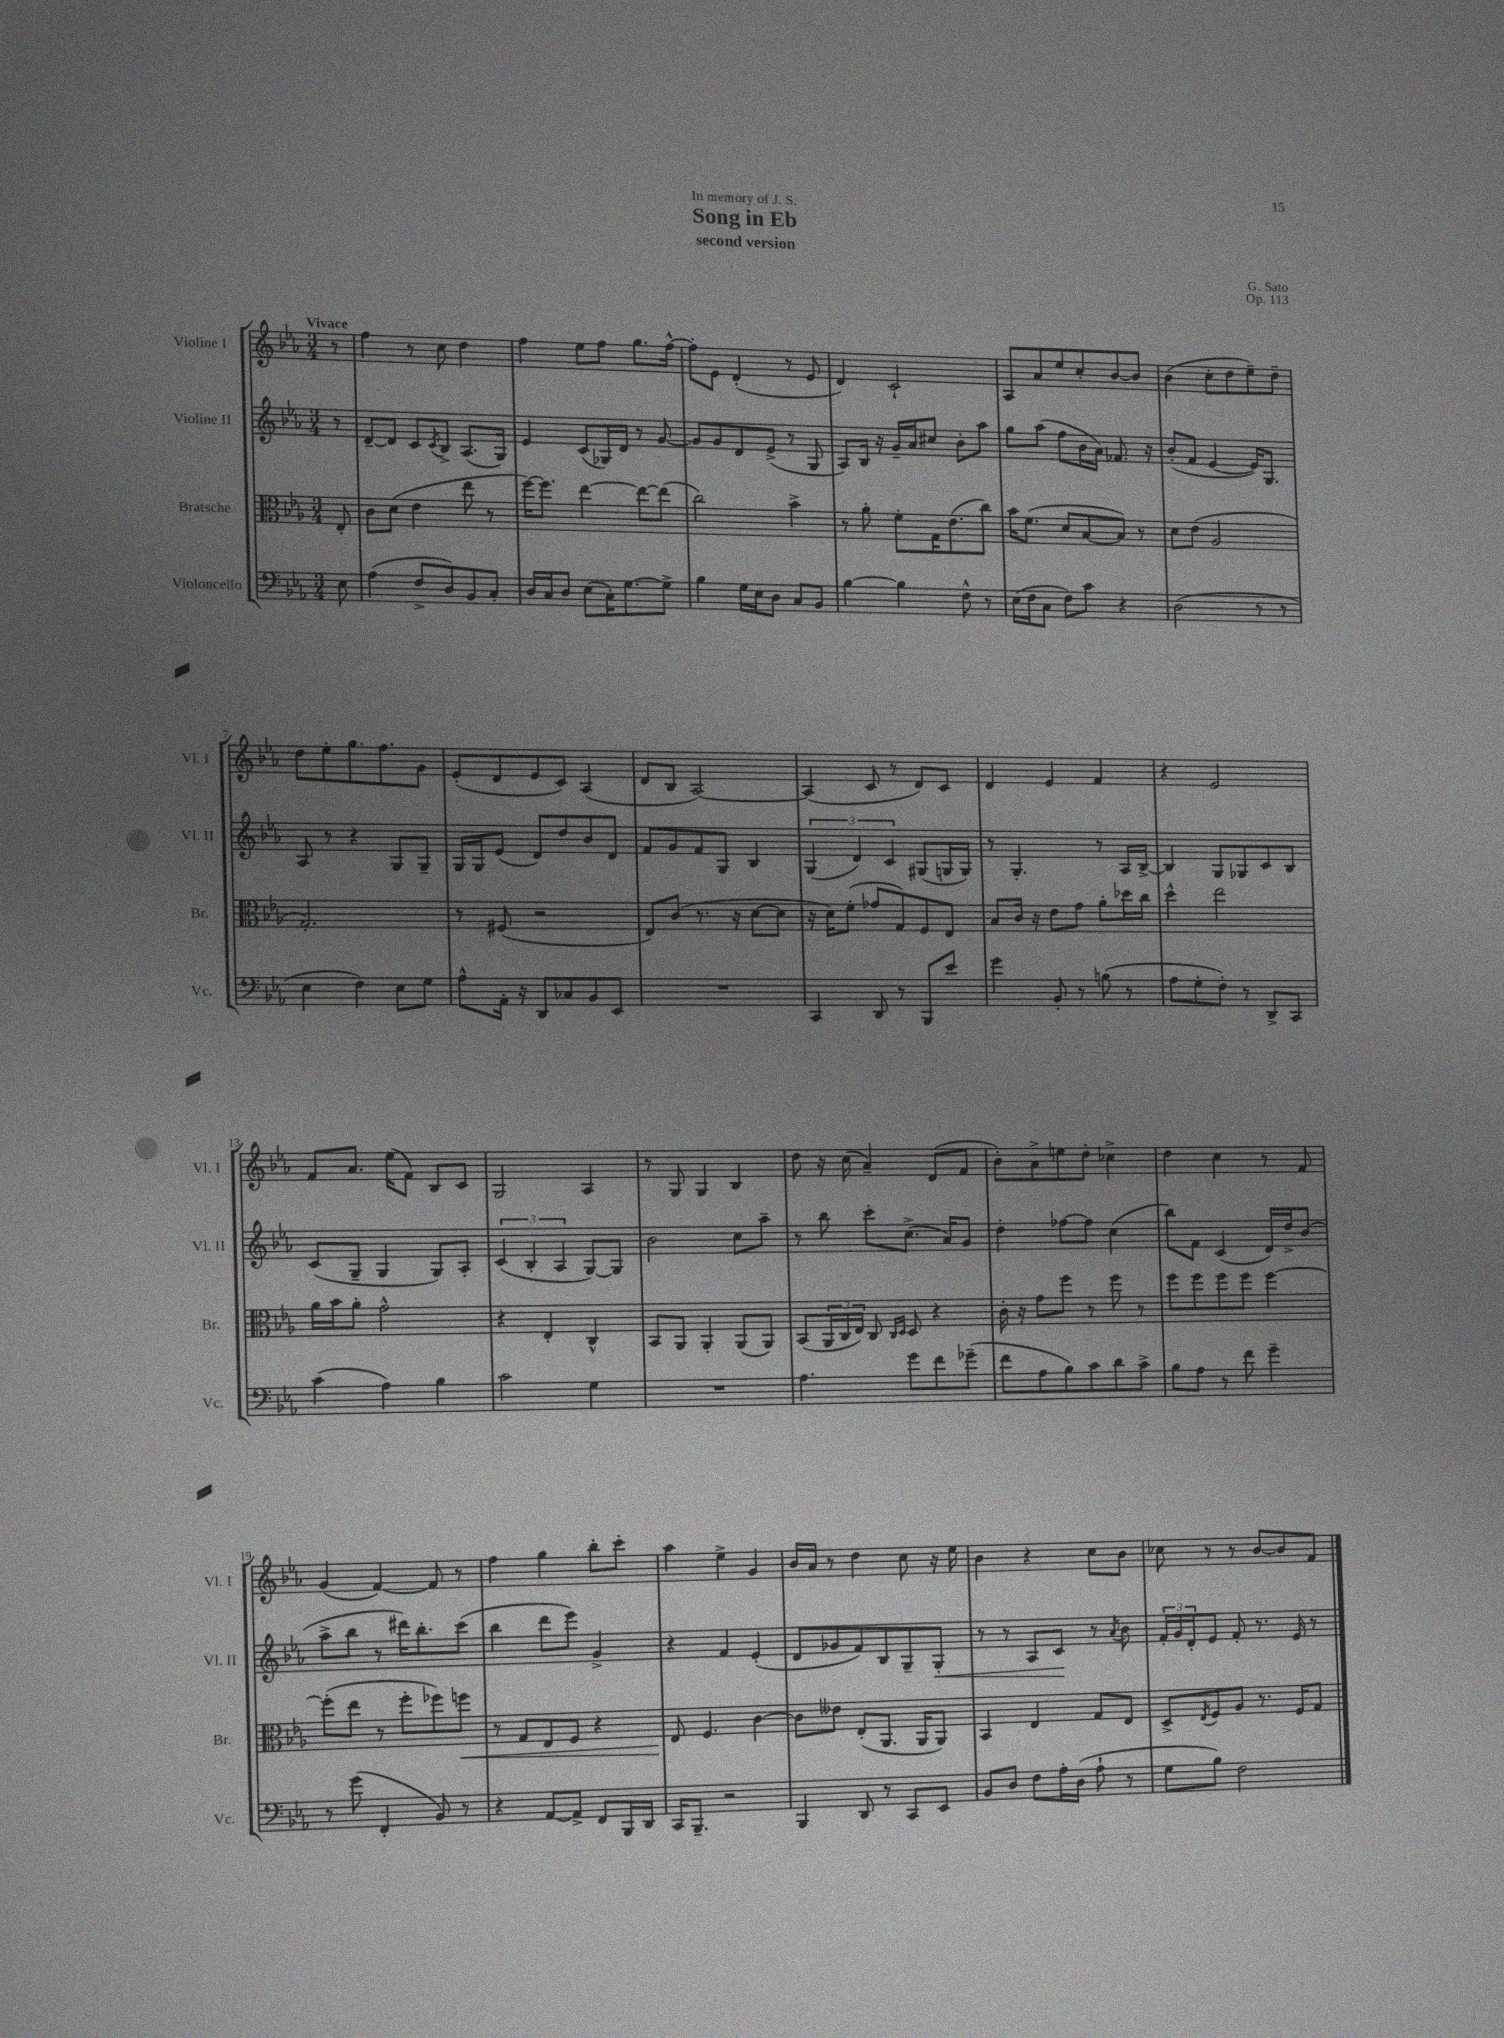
\header { title = "Song in Eb" composer = "G. Sato" subtitle = "second version" dedication = "In memory of J. S." opus = "Op. 113" }
<<
\new StaffGroup <<
\new Staff = "s0" \with { instrumentName = "Violine I" shortInstrumentName = "Vl. I" } {
    \clef treble \key ees \major \numericTimeSignature \time 3/4 \partial 8 \tempo "Vivace"
    r8 |
    f''4 r8 c''8 d''4 |
    f''4 ees''8 f''8 g''8. f''16~-^ |
    f''8-. ees'8 d'4-.( r8 ees'8 |
    d'4) c'2-! |
    aes8 aes'8 ees''8 c''8-. bes'8~ bes'8 |
    bes'4( c''8-. d''8 ees''8--) d''8-- |
    d''8 ees''8-. g''8. f''8. g'8 |
    ees'8-.( d'8 ees'8 c'8) aes4( |
    d'8 bes8 aes2~) |
    aes4( c'8 r8 d'8) c'8 |
    d'4 ees'4 f'4 |
    r4 ees'2 |
    f'8 aes'8. ees''16( f'8) bes8 c'8 |
    g2 aes4 |
    r8 g8 g4 bes4 |
    d''8 r16 c''16( aes'4--) d'8( f'8 |
    bes'8-.) aes'8-> e''8 d''8-. ces''4-> |
    d''4 c''4 r8 f'8 |
    g'4( f'4~) f'8 r8 |
    f''4 g''4 bes''8-. c'''8-. |
    aes''4 ees''4-> g'4 |
    bes'16 aes'16 r8 d''4 c''8 r16 ees''16 |
    bes'4 r4 c''8 bes'8 |
    ces''8 r8 r8 bes'8~ bes'8 f'8 \bar "|." |
}
\new Staff = "s1" \with { instrumentName = "Violine II" shortInstrumentName = "Vl. II" } {
    \clef treble \key ees \major \numericTimeSignature \time 3/4 \partial 8
    r8 |
    d'8~-- d'8 c'8 \acciaccatura { c'8 } bes8-> aes8.( g16) |
    ees'4 c'8( ges16) d'16 r8 g'8~ |
    g'8 g'8 d'8 ees'8->( r8 g8 |
    aes8) bes16 r16 g'16-- aes'16 cis''8 bes'8-. aes''8 |
    g''8 aes''8( f''8 bes'16 aes'16) fes'8. r16 |
    bes'8-.( f'8 ees'4~ ees'16) g8. |
    aes8 r8 r4 g8 g8-- |
    g16 g16 ees'8( d'8) d''8 bes'8 d'8 |
    f'8 g'8 f'8 g8 bes4 |
    \tuplet 3/2 { g4( d'4) c'4 } gis8( g16 g16) |
    r8 g4.-. r8 aes16 bes16~-> |
    bes4 g8 ges8 c'8 bes8 |
    c'8( g8-- g4 g8) aes8-. |
    \tuplet 3/2 { c'4( bes4-. aes4 } g8~) g8 |
    bes'2 c''8 aes''8-- |
    r8 bes''8 c'''8-. c''8.->( aes'16) g'8 |
    d''4-. fes''8~ fes''8 c''4( |
    bes''8) f'8 c'4( d'16) d''16-> bes'8( |
    aes''8-> bes''8 r8 dis'''16) bes''8.-. c'''8( |
    bes''4 d'''8 ees'''8) g'4-> |
    r4 f'4 ees'4-.( |
    d'8 ges'8 f'8) bes8 g8-- g8-.\< |
    r8 r8 aes8 c'8\! r8 \acciaccatura { aes'8 } bes'8 |
    \tuplet 3/2 { f'16-. g'16 d'16-. } ees'8 f'8-. r8. ees'16 r8 \bar "|." |
}
\new Staff = "s2" \with { instrumentName = "Bratsche" shortInstrumentName = "Br." } {
    \clef alto \key ees \major \numericTimeSignature \time 3/4 \partial 8
    ees8-. |
    c'8 d'8( ees'4 ees''8 r8 |
    f''16~) f''8. ees''4~ ees''8~ ees''8( |
    c''2) bes'4-> |
    r8 aes'8-. f'8-. g16 ees'8.( c''8) |
    bes'16 f'8.( d'8 bes8~ bes8) r8 |
    d'8 ees'8( aes2 |
    g2.-.) |
    r8 fis8( r2 |
    ees8) c'8( r8. r16 d'8~ d'8 |
    r16 d'16) f'8-.( ges'8 g8) f8 ees8 |
    bes8 c'16 r16 ees'8 g'8 aes'8-. des''16 c''16 |
    d''4-^ ees''2 |
    aes'16 bes'16 aes'8-. g'2-^ |
    r4 ees4-. c4-^ |
    bes,8 aes,8 aes,4-. aes,8( aes,8) |
    bes,8( \tuplet 3/2 { aes,16 c16 ees16) } c8 \grace { c16 d16 } d8 r4 |
    c'16-. r16 g'8 f''8 r8 f''8 r8 |
    f''8 f''8 f''8 f''8 f''4~ |
    f''8-.( ees''8 r8 f''8-. fes''8) f''8\< |
    r8 g8 ees8 f8 r4 |
    ees8\! f4. c'4~ |
    c'8 eeses'8 ees8-.( aes,8. aes,16 aes,8) |
    bes,4 ees4 g8 ees8 |
    d8-> \acciaccatura { ees8 } f8 aes8 r8. f16 g8 \bar "|." |
}
\new Staff = "s3" \with { instrumentName = "Violoncello" shortInstrumentName = "Vc." } {
    \clef bass \key ees \major \numericTimeSignature \time 3/4 \partial 8
    ees8 |
    aes4( f8-> d8) bes,8 c8-. |
    d16 c16 d8 ees8( c16-.) g8.~ g8-> |
    bes4 g16 ees16 d8 c8 bes,8 |
    bes4~ bes4 f8-^ r8 |
    ees16( f16 c8 f8) c'8 r4 |
    d2( r8 r8 |
    ees4 f4) ees8 g8 |
    aes8-^ aes,16-. r16 d,8 ces8 bes,8 ees,8 |
    R2. |
    c,4 d,8 r8 bes,,8 ees'8 |
    g'4 bes,8-. r8 b8( r8 |
    aes8 g8-. f8-.) r8 d,8-> c,8 |
    c'4( aes4) bes4 |
    c'2 g4 |
    R2. |
    aes4. g'8 f'8 ges'8--( |
    f'8 aes8 bes8) c'8 d'8 c'8-> |
    bes8 aes8 r8 f'8 g'4-- |
    r8 g'8( f,4-. bes,8) r8 |
    r4 aes,8~ aes,8-> f,8 bes,,16 d,16 |
    c,16 bes,,8.-- r2 |
    bes,,4 d,8 r8 c,8 ees,8 |
    bes,8 d8 f8 aes16-. d16( aes8-! r8 |
    g8 bes8) f2 \bar "|." |
}
>>
>>
